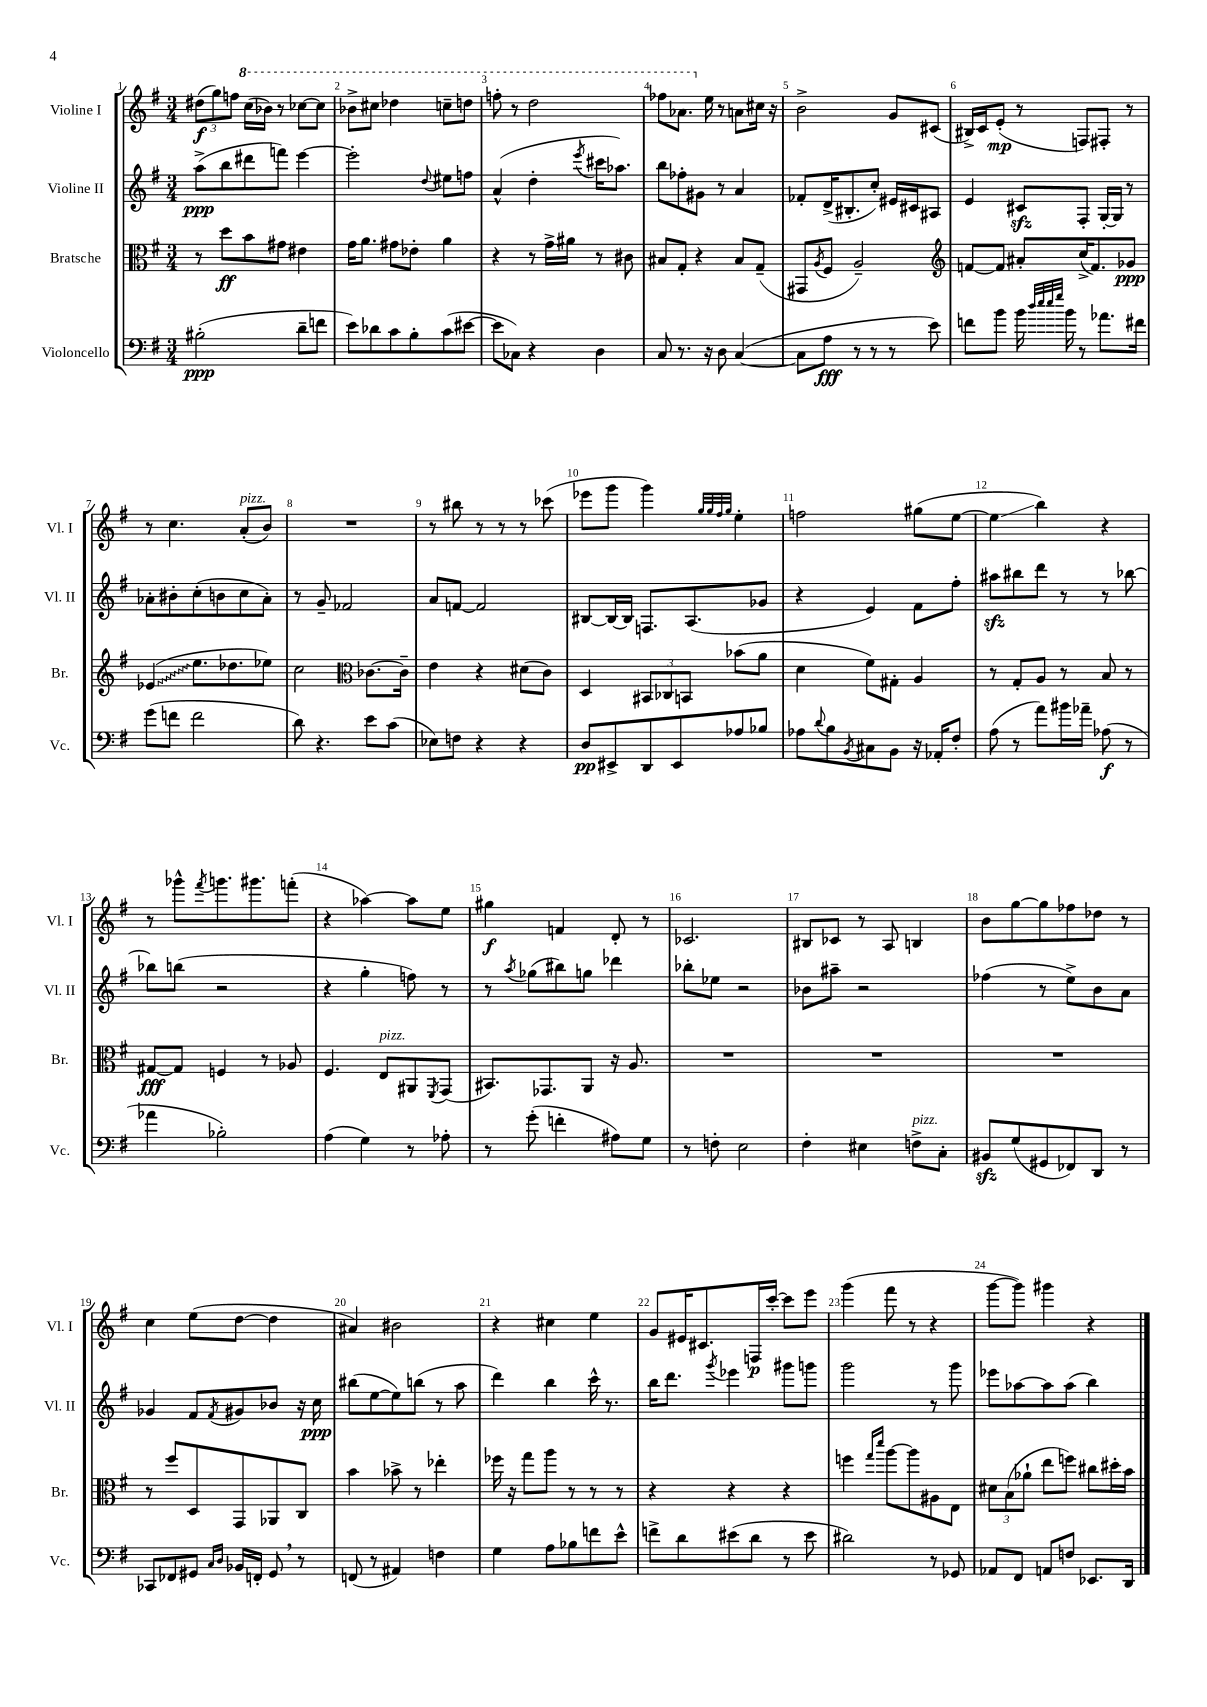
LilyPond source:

<<
\new StaffGroup <<
\new Staff = "s0" \with { instrumentName = "Violine I" shortInstrumentName = "Vl. I" } {
    \clef treble \key g \major \numericTimeSignature \time 3/4
    \tuplet 3/2 { dis''8\f( g''8) f''8 } \ottava #1 c'''16( bes''16) r8 ces'''8~ ces'''8 |
    bes''8-> cis'''8 des'''4 c'''8-- d'''8 |
    f'''8-. r8 d'''2 |
    fes'''8 aes''8. \ottava #0 e''16 r8 a'!8 cis''16 r16 |
    b'2-> g'8 cis'8( |
    bis16->) c'16 e'8-.\mp( r8 f8) fis8-. r8 |
    r8 c''4. a'8-.^\markup { \italic "pizz." }( b'8) |
    R2. |
    r8 bis''8 r8 r8 r8 ces'''8( |
    ees'''8 g'''8 g'''4) \grace { g''32 g''32 fis''32 g''32 } e''4-. |
    f''2 gis''8( e''8~ |
    e''4\glissando b''4) r4 |
    r8 ges'''8-^ \acciaccatura { fis'''8 } g'''8. gis'''8. f'''8-.( |
    r4 aes''4~) aes''8 e''8 |
    gis''4\f f'4 d'8-. r8 |
    ces'2. |
    bis8 ces'8 r8 a8 b4 |
    b'8 g''8~ g''8 fes''8 des''8 r8 |
    c''4 e''8( d''8~ d''4 |
    ais'4) bis'2 |
    r4 cis''4 e''4 |
    g'8 eis'16 cis'8. f16\p c'''16~-. c'''8 e'''8 |
    g'''4( fis'''8 r8 r4 |
    g'''8~ g'''8) gis'''4 r4 \bar "|." |
}
\new Staff = "s1" \with { instrumentName = "Violine II" shortInstrumentName = "Vl. II" } {
    \clef treble \key g \major \numericTimeSignature \time 3/4
    a''8->\ppp( b''8 dis'''8 f'''8) e'''4~ |
    e'''2-. \appoggiatura { d''8 } eis''8 f''8 |
    a'4-^( d''4-. \acciaccatura { e'''8 } cis'''16 aes''8.) |
    b''8 fes''8-. gis'8 r8 a'4 |
    fes'8-. d'16->( bis8.-. c''8-.) eis'16 cis'16 ais8 |
    e'4 cis'8\sfz fis8-. g16~-. g16 r8 |
    aes'8-. bis'8-. c''8-.( b'8 c''8 aes'8-.) |
    r8 g'8-- fes'2 |
    a'8 f'8~ f'2 |
    bis8~ bis16~ bis16 f8. a8.( ges'8 |
    r4 e'4) fis'8 fis''8-. |
    ais''8\sfz bis''8 d'''8 r8 r8 bes''8~ |
    bes''8 b''8( r2 |
    r4 g''4-. f''8) r8 |
    r8 \acciaccatura { a''8 } ges''8( bis''8) g''8 des'''4 |
    bes''8-. ees''8 r2 |
    bes'8 ais''8-- r2 |
    fes''4( r8 e''8->) b'8 a'8 |
    ges'4 fis'8 \acciaccatura { fis'8 } gis'8 bes'8 r16 c''16\ppp |
    bis''8( e''8~ e''8) b''8( r8 a''8 |
    d'''4) b''4 c'''16-^ r8. |
    b''16 d'''8. \acciaccatura { g'''8 } ees'''4 gis'''8 g'''8 |
    g'''2 r8 g'''8 |
    ees'''8 aes''8~ aes''8 aes''8( b''4) \bar "|." |
}
\new Staff = "s2" \with { instrumentName = "Bratsche" shortInstrumentName = "Br." } {
    \clef alto \key g \major \numericTimeSignature \time 3/4
    r8 d''8\ff b'8 gis'8 eis'4 |
    g'16 a'8. gis'8 ees'8-. a'4 |
    r4 r8 g'16-> ais'16 r8 cis'8 |
    bis8 g8-. r4 bis8 g8--( |
    gis,8 \acciaccatura { a8 } fis8 a2--) |
    \clef treble f'8~ f'8 ais'8-. c''16->( f'8.) ges'8\ppp |
    \once \override Glissando.style = #'zigzag ees'4\glissando( e''8. des''8. ees''8) |
    c''2 \clef alto ces'8.~ ces'16-- |
    e'4 r4 dis'8( c'8) |
    d4 \tuplet 3/2 { bis,8 ces8 b,8 } bes'8( a'8 |
    d'4 fis'8) gis8-. a4 |
    r8 g8-. a8 r8 b8 r8 |
    gis8~\fff gis8 f4 r8 aes8 |
    fis4. e8^\markup { \italic "pizz." } ais,8 \acciaccatura { fis,8 } g,8( |
    bis,8.) ges,8. a,8 r16 a8. |
    R2. |
    R2. |
    R2. |
    r8 fis''8 d8 g,8 aes,8 c8 |
    b'4 bes'8-> r8 ees''4-. |
    fes''16 r16 g''8 a''8 r8 r8 r8 |
    r4 r4 r4 |
    f''4 \grace { g''16 d'''16 } a''8~ a''8 ais8 e8 |
    \tuplet 3/2 { dis'8 b8( aes'8-! } e''8 f''8) cis''8 dis''16-. b'16 \bar "|." |
}
\new Staff = "s3" \with { instrumentName = "Violoncello" shortInstrumentName = "Vc." } {
    \clef bass \key g \major \numericTimeSignature \time 3/4
    bis2-.\ppp( d'8-- f'8 |
    e'8) des'8 c'8 b8-. c'8( eis'8~ |
    eis'8 ces8) r4 d4 |
    c8 r8. r16 d8 c4~( |
    c8 a8\fff r8 r8 r8 e'8) |
    f'8 b'8 b'16 \grace { d''32 e''32 e''32 g''32 } b'16 r8 aes'8. fis'16 |
    g'8( f'8 f'2 |
    d'8) r4. e'8 c'8( |
    ees8) f8 r4 r4 |
    d8\pp eis,8-> d,8 eis,8 aes8 bes8 |
    aes8 \appoggiatura { d'8 } b8 \acciaccatura { b,8 } cis8 b,8 r16 aes,16-. fis8-. |
    a8( r8 a'8) bis'16 aes'16-- aes8\f( r8 |
    aes'4 bes2-.) |
    a4( g4) r8 aes8-. |
    r8 g'8-.( f'4-. ais8) g8 |
    r8 f8-. e2 |
    fis4-. eis4 f8->^\markup { \italic "pizz." } c8-. |
    bis,8\sfz g8( gis,8 fes,8) d,8 r8 |
    ces,8 fes,8 gis,8 \grace { c16 d16 } bes,16 f,16-. gis,8 \breathe r8 |
    f,8( r8 ais,4) f4 |
    g4 a8 bes8 f'8 e'8-^ |
    f'8-> d'8 eis'8( d'8 r8 eis'8 |
    dis'2) r8 ges,8 |
    aes,8 fis,8 a,8 f8 ees,8. d,16 \bar "|." |
}
>>
>>
\layout { \context { \Score \override BarNumber.break-visibility = ##(#f #t #t) barNumberVisibility = #all-bar-numbers-visible } }
